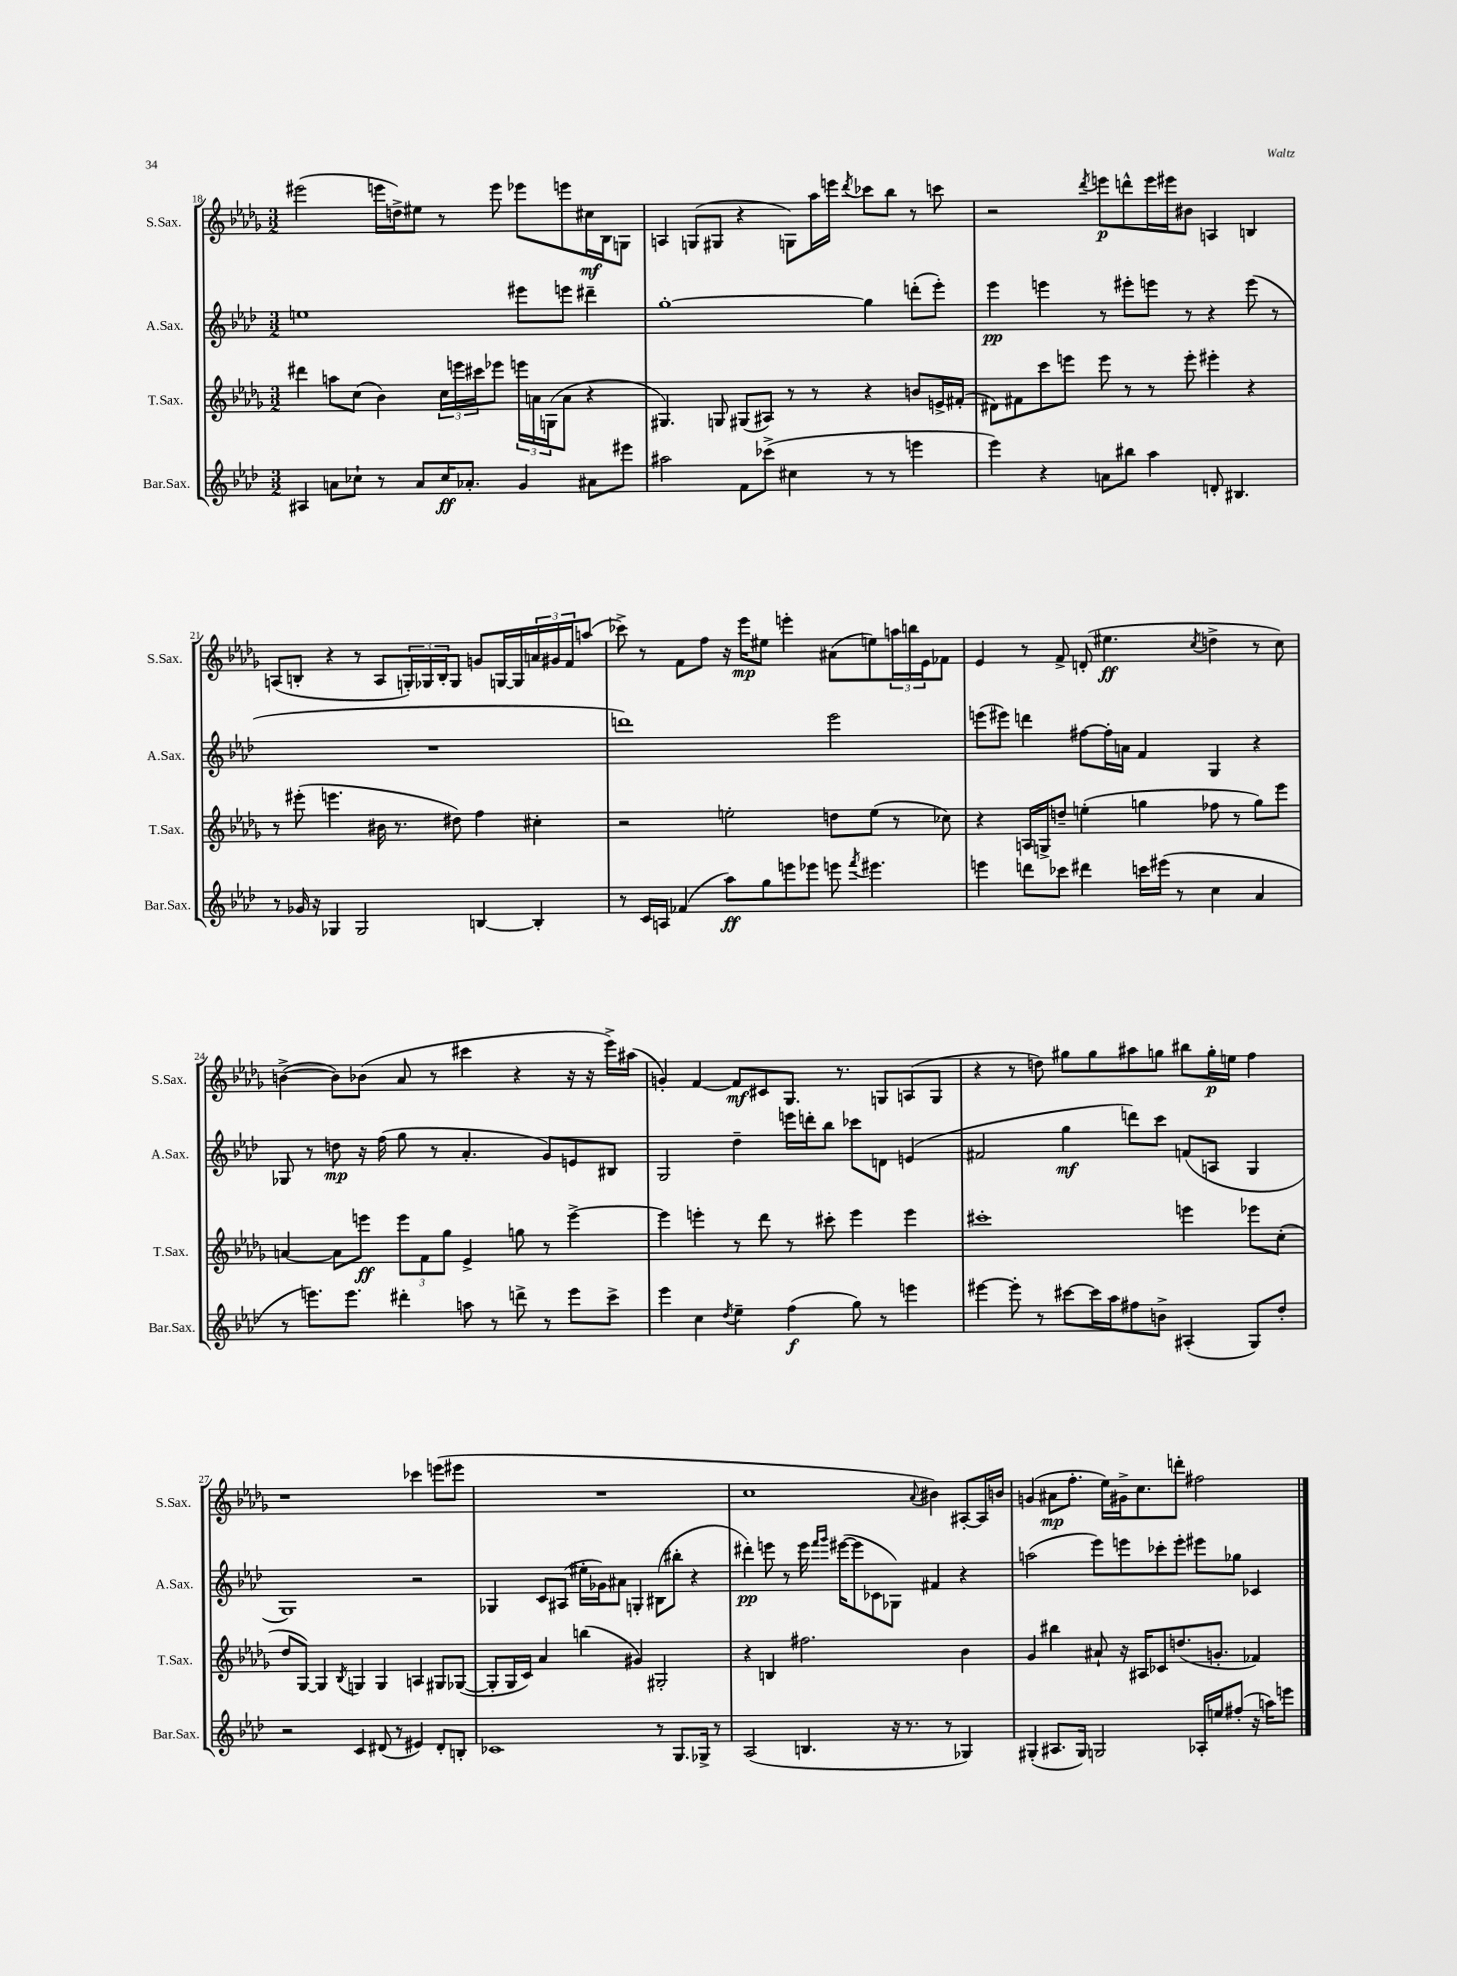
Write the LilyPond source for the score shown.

<<
\new StaffGroup <<
\new Staff = "s0" \with { instrumentName = "S.Sax." shortInstrumentName = "S.Sax." } {
    \clef treble \key des \major \numericTimeSignature \time 3/2
    eis'''2( e'''16 d''16->) eis''8 r8 e'''8 ees'''8 e'''8 cis''16\mf bes16 g8 |
    a4 g8( gis8 r4 g8) aes''16 e'''16 \acciaccatura { des'''8 } ces'''8 bes''8 r8 c'''8 |
    r2 \acciaccatura { des'''8 } e'''8\p d'''8-^ e'''16 eis'''16 bis'8 a4 b4 |
    a8( b8-. r4 r8 a8 \tuplet 3/2 { g16-.) ges16 b16-. } ges8 g'8 g16~ g16 \tuplet 3/2 { a'16 gis'16 f'16 } a''8( |
    ces'''8->) r8 f'8 f''8 r16 ees'''16\mp eis''8 e'''4-. ais'8( e''8) \tuplet 3/2 { a''16 b''16 ees'16 } fes'8 |
    ees'4 r8 f'8-> d'8-.( eis''4.\ff \acciaccatura { c''8 } d''4-> r8 c''8) |
    b'4~->( b'8) bes'8( aes'8 r8 cis'''4 r4 r16 r16 ees'''16->) ais''16( |
    g'4-.) f'4~ f'8\mf cis'8 ges8. r8. g8 a8( g8 |
    r4 r8 d''8) gis''8 gis''8 ais''8 g''8 bis''8 g''16-.\p e''16 f''4 |
    r1 ces'''4 e'''8( eis'''8 |
    R1. |
    c''1 \appoggiatura { aes'8 } bis'4) ais8~-. ais16 b'16 |
    g'4( ais'8\mp f''8.-. ees''16) gis'16-> c''8. d'''8-. fis''2 \bar "|." |
}
\new Staff = "s1" \with { instrumentName = "A.Sax." shortInstrumentName = "A.Sax." } {
    \clef treble \key aes \major \numericTimeSignature \time 3/2
    e''1 eis'''8 e'''8 dis'''4-- |
    g''1~-. g''4 d'''8-.( ees'''8-.) |
    ees'''4\pp e'''4 r8 eis'''8-. e'''8 r8 r4 e'''8( r8 |
    R1. |
    d'''1) ees'''2 |
    e'''8( eis'''8) d'''4 fis''8~ fis''16-. a'16 f'4 g4 r4 |
    ges8 r8 d''8\mp r16 f''16( g''8 r8 aes'4.-. g'8) e'8 bis8 |
    g2 des''4-- e'''16 d'''16-. bes''8 ces'''8 d'8 e'4( |
    fis'2 g''4\mf d'''8) c'''8 f'8( a8 g4 |
    g1) r2 |
    ges4 c'8 ais8( eis''16-. ges'16) ais'8 g4-. bis8( bis''8-. r4 |
    dis'''4-.\pp) e'''8 r8 e'''16 \grace { f'''16 g'''16 } eis'''16~( eis'''8 ces'8 ges8) fis'4 r4 |
    a''2( ees'''8) e'''8 ces'''8-. e'''8-. eis'''8 ges''8 ces'4 \bar "|." |
}
\new Staff = "s2" \with { instrumentName = "T.Sax." shortInstrumentName = "T.Sax." } {
    \clef treble \key des \major \numericTimeSignature \time 3/2
    dis'''4 a''8 c''8( bes'4) \tuplet 3/2 { c''16 e'''16 cis'''16 } ees'''8 \tuplet 3/2 { e'''16 a'16 g16( } a'8 r4 |
    gis4.) g8 gis8( ais8) r8 r8 r4 b'8 e'16-> fis'16-.( |
    dis'8) fis'8 c'''8 e'''8 e'''8 r8 r8 e'''8-. eis'''4-. r4 |
    r8 eis'''8-.( e'''4. bis'16 r8. dis''8) f''4 cis''4-. |
    r2 e''2-. d''8 e''8( r8 ces''8) |
    r4 a16 g16-> d''8-- e''4-.( g''4 fes''8 r8 g''8) ees'''8 |
    a'4~ a'8 e'''8\ff \tuplet 3/2 { e'''8 f'8 ges''8 } ees'4-> g''8 r8 e'''4~-> |
    e'''4 e'''4-. r8 des'''8 r8 cis'''8-. e'''4 e'''4 |
    cis'''1-. e'''4 ees'''8 c''8-.( |
    des''8 ges8~) ges4 \acciaccatura { bes8 } g4 g4 a4 gis8 ges8~( |
    ges8-. ges16 c'16) aes'4 b''4( gis'4) gis2-. |
    r4 b4 fis''2. bes'4 |
    ges'4 bis''4 ais'8-! r16 ais16 ces'8 d''8.( g'8.-. fes'4) \bar "|." |
}
\new Staff = "s3" \with { instrumentName = "Bar.Sax." shortInstrumentName = "Bar.Sax." } {
    \clef treble \key aes \major \numericTimeSignature \time 3/2
    ais4 a'8 ces''8-! r8 a'8 ces''16\ff aes'8.-. g'4 ais'8 eis'''8 |
    ais''2 f'8 ces'''8->( cis''4 r8 r8 e'''4 |
    ees'''4) r4 a'8 bis''8 aes''4 d'8-. bis4. |
    r8 ges'16 r16 ges4 ges2 b4~ b4-. |
    r8 c'16 a16 fes'4( aes''8\ff) g''8 e'''8 ees'''8 e'''8 \acciaccatura { f'''8 } eis'''4. |
    e'''4 d'''8 ces'''8 dis'''4 c'''16 eis'''16( r8 c''4 aes'4 |
    r8 e'''8.) e'''8. dis'''4-. a''8 r8 d'''8-> r8 e'''8 c'''8-> |
    ees'''4 c''4 \acciaccatura { des''8 } ees''4-- f''4\f( g''8) r8 e'''4 |
    eis'''4~ eis'''8-. r8 cis'''8~ cis'''16 aes''16 fis''8 b'8-> ais4-.( g8) des''8-. |
    r2 c'4 dis'8( r8 eis'4) dis'8-. b8-. |
    ces'1 r8 g8. ges16-> r8 |
    aes2( b4. r16 r8. r8 ges4) |
    gis4-.( ais8. gis16) g2 aes16-. e''16 fis''8-.( r16 a''16) e'''8 \bar "|." |
}
>>
>>
\layout { \context { \Score currentBarNumber = #18 } }
